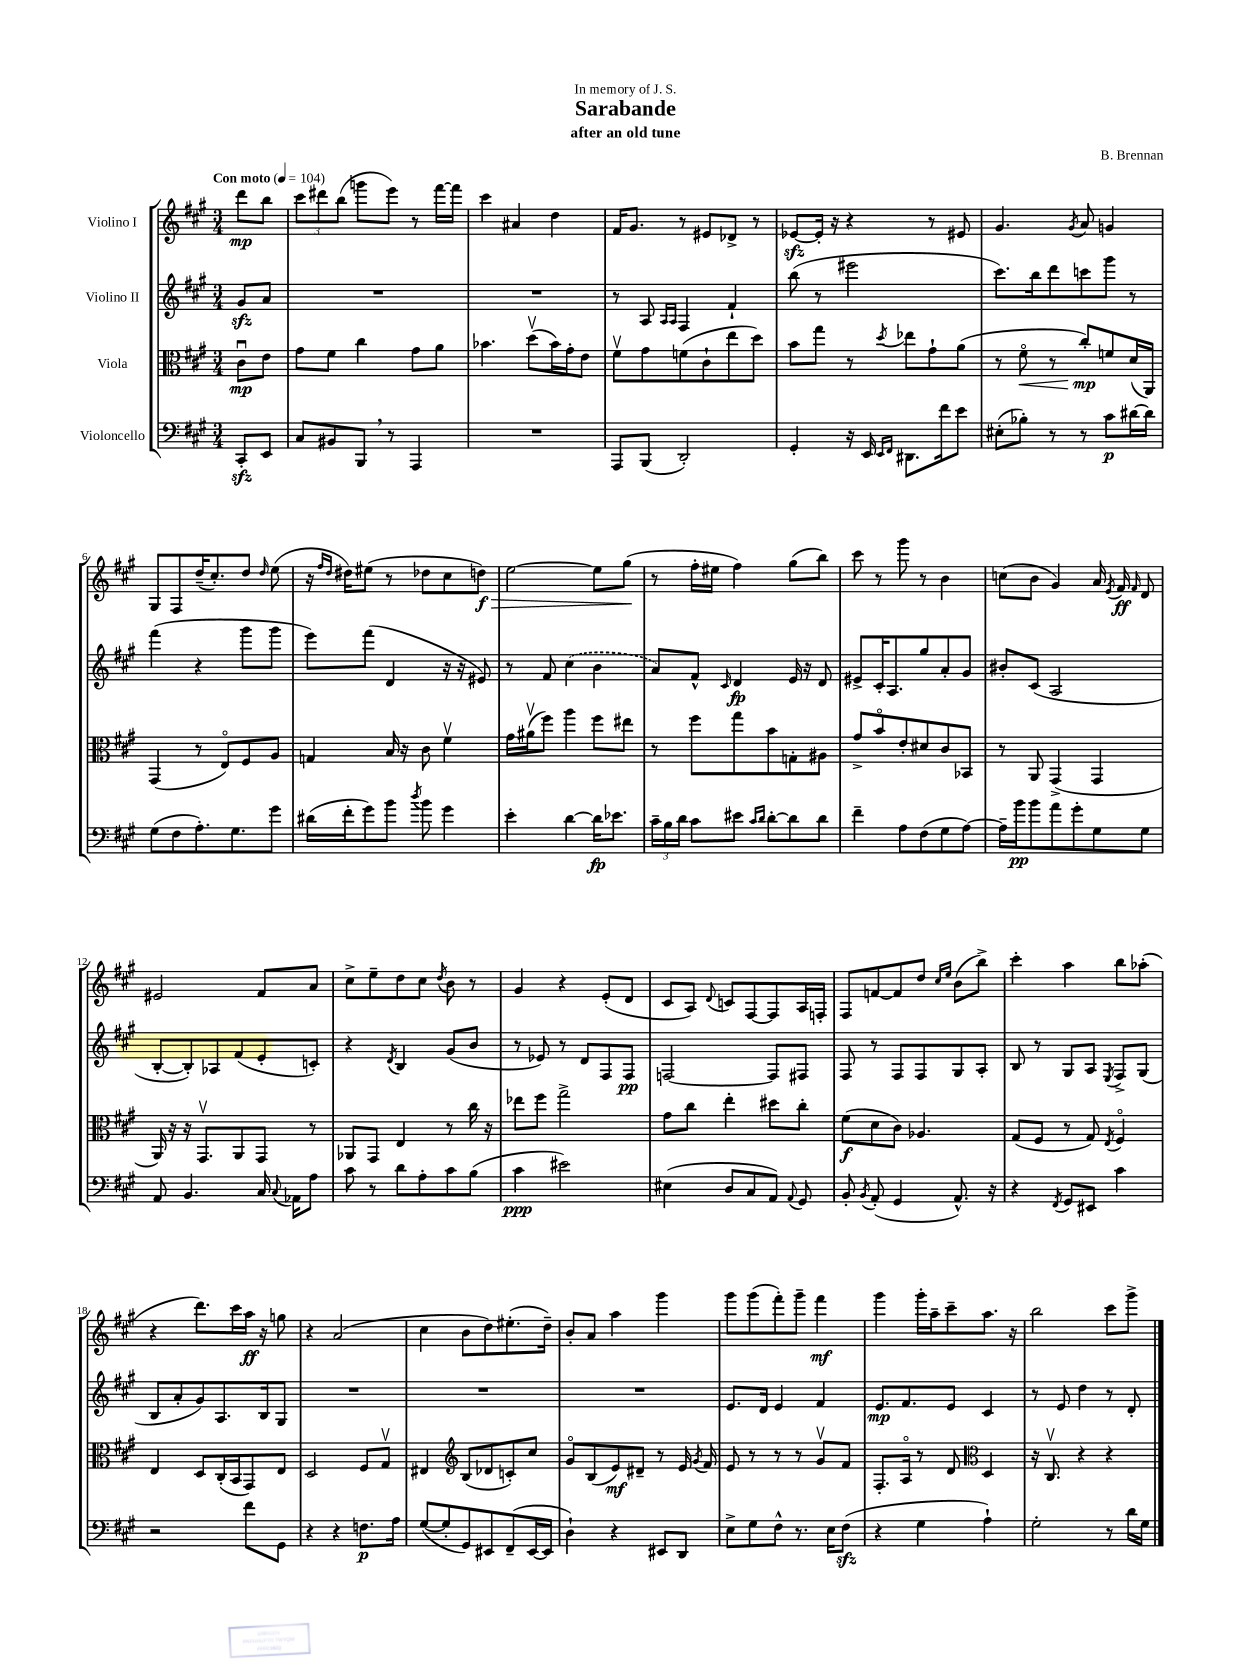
\header { title = "Sarabande" composer = "B. Brennan" subtitle = "after an old tune" dedication = "In memory of J. S." }
<<
\new StaffGroup <<
\new Staff = "s0" \with { instrumentName = "Violino I" } {
    \clef treble \key a \major \numericTimeSignature \time 3/4 \partial 4 \tempo "Con moto" 4 = 104
    \autoBeamOff d'''8[\mp b''8] |
    \tuplet 3/2 { cis'''8[ dis'''8 b''8]( } g'''8[ e'''8]) r8 fis'''16[~ fis'''16] |
    cis'''4 ais'4 d''4 |
    fis'16[ gis'8.] r8 eis'8[ des'8]-> r8 |
    ees'8[~\sfz ees'16]-. r16 r4 r8 eis'8 |
    gis'4. \acciaccatura { gis'8 } a'8 g'4 |
    gis8[ fis8 d''16--( cis''8.-.) d''8] \grace { d''16 } e''8( |
    r16 \grace { fis''16[ d''16] } dis''16[) eis''8]( r8 des''8[ cis''8 d''8]\f\>) |
    e''2~ e''8[ gis''8]\!( |
    r8 fis''16[-. eis''16] fis''4) gis''8[( b''8]) |
    cis'''8 r8 gis'''8 r8 b'4 |
    c''8[( b'8] gis'4) a'16 \acciaccatura { e'8 } fis'16\ff \grace { fis'16 } d'8 |
    eis'2 fis'8[ a'8] |
    cis''8[-> e''8-- d''8 cis''8] \acciaccatura { d''8 } b'8 r8 |
    gis'4 r4 e'8[-.( d'8] |
    cis'8[ a8]) \appoggiatura { d'8 } c'8[ fis8~ fis8 a16 f16]-. |
    fis8[ f'8~ f'8 d''8] \grace { cis''16[ e''16] } b'8[( b''8]->) |
    cis'''4-. a''4 b''8[ aes''8]-.( |
    r4 d'''8.[) cis'''16 a''16]\ff r16 g''8 |
    r4 a'2( |
    cis''4 b'8[ d''8) eis''8.-.( d''16]--) |
    b'8[-. a'8] a''4 gis'''4 |
    gis'''8[ gis'''8( fis'''8-.) gis'''8]-- fis'''4\mf |
    gis'''4 gis'''16[-. a''16-- cis'''8-- a''8.] r16 |
    b''2 cis'''8[ gis'''8]-> \bar "|." |
}
\new Staff = "s1" \with { instrumentName = "Violino II" } {
    \clef treble \key a \major \numericTimeSignature \time 3/4 \partial 4
    \autoBeamOff gis'8[\sfz a'8] |
    R2. |
    R2. |
    r8 a8 \grace { a16[ a16] } fis4 fis'4-! |
    b''8( r8 eis'''2 |
    cis'''8.[) b''16 d'''8 c'''8 gis'''8] r8 |
    fis'''4( r4 gis'''8[ gis'''8] |
    e'''8[) fis'''8]( d'4 r16 r16 eis'8) |
    r8 fis'8 \once \slurDashed cis''4( b'4 |
    a'8[) fis'8]-^ \grace { cis'16 } d'4\fp e'16 r16 d'8 |
    eis'8[-> cis'16-. a8. gis''8 a'8-. gis'8] |
    bis'8[-. cis'8]( a2 |
    b8[~-. b8-.) aes8 fis'8( e'8-. c'8]-.) |
    r4 \acciaccatura { d'8 } b4 gis'8[( b'8] |
    r8 ees'8) r8 d'8[ fis8 fis8]\pp |
    f2~ f8[ fis8] |
    fis8 r8 fis8[ fis8 gis8 a8]-. |
    b8 r8 gis8[ a8] \acciaccatura { e8 } fis8[-> gis8]( |
    b8[ a'8-. gis'8) a8. b16 gis8] |
    R2. |
    R2. |
    R2. |
    e'8.[ d'16] e'4 fis'4 |
    e'8.[\mp fis'8. e'8] cis'4 |
    r8 e'8 d''4 r8 d'8-. \bar "|." |
}
\new Staff = "s2" \with { instrumentName = "Viola" } {
    \clef alto \key a \major \numericTimeSignature \time 3/4 \partial 4
    \autoBeamOff cis'8[\downbow\mp e'8] |
    gis'8[ fis'8] cis''4 gis'8[ a'8] |
    bes'4. d''8[\upbow( bes'16) gis'16-. e'8] |
    fis'8[\upbow gis'8 f'8( cis'8-! e''8 d''8]) |
    b'8[ gis''8] r8 \acciaccatura { d''8 } ees''8[ gis'8-! a'8]( |
    r8 fis'8\flageolet\< r8 cis''8[-.\mp\!) f'8 d'16( a,16]) |
    gis,4( r8 e8[\flageolet) fis8 a8] |
    g4 b16 r16 cis'8 fis'4\upbow |
    gis'16[ ais'16\upbow( fis''8]) a''4 fis''8[ eis''8] |
    r8 fis''8[ gis''8 b'8 g8-. ais8] |
    gis'8[-> b'8\flageolet e'8-. dis'8 cis'8 bes,8] |
    r8 a,8 gis,4->( gis,4 |
    a,16) r16 r16 gis,8.[\upbow a,8 gis,8] r8 |
    aes,8[ gis,8] e4 r8 cis''16 r16 |
    ees''8[ fis''8] gis''2-> |
    gis'8[ cis''8] e''4-. dis''8[ cis''8]-. |
    fis'8[\f( d'8 cis'8]) aes4. |
    gis8[( fis8] r8 gis8) \acciaccatura { e8 } fis4\flageolet |
    e4 d8[ cis16-.( b,16 gis,8) e8] |
    d2 fis8[ gis8]\upbow |
    eis4 \clef treble b8[( des'8 c'8-.) cis''8] |
    gis'8[\flageolet b8( e'8\mf) dis'8]-- r8 e'16 \acciaccatura { gis'8 } fis'16 |
    e'8 r8 r8 r8 gis'8[\upbow fis'8] |
    fis8.[-. a16]\flageolet r8 d'8 \clef alto d4 |
    r16 cis8.\upbow r4 r4 \bar "|." |
}
\new Staff = "s3" \with { instrumentName = "Violoncello" } {
    \clef bass \key a \major \numericTimeSignature \time 3/4 \partial 4
    \autoBeamOff cis,8[-.\sfz e,8] |
    cis8[ bis,8 b,,8] \breathe r8 a,,4 |
    R2. |
    a,,8[ b,,8]( d,2-.) |
    gis,4-. r16 e,16 \grace { e,16[ fis,16] } dis,8.[ fis'16 e'8] |
    eis8[-.( bes8]-.) r8 r8 cis'8[\p dis'16~ dis'16] |
    gis8[( fis8 a8.-.) gis8. gis'8] |
    dis'16[( fis'16-. gis'8) b'8] \acciaccatura { d''8 } b'8 gis'4 |
    e'4-. d'4~ d'16[\fp ees'8.] |
    \tuplet 3/2 { cis'16[-- b16 d'16] } cis'8[ eis'8] \grace { cis'16[ d'16] } d'8[~-. d'8 d'8] |
    fis'4-- a8[ fis8( gis8 a8]~) |
    a16[-- b'16\pp b'8 a'8 gis'8-. gis8 gis8] |
    a,8 b,4. cis16 \appoggiatura { cis8 } aes,16[ a8] |
    cis'8 r8 d'8[ a8-. cis'8 b8]( |
    cis'4\ppp eis'2) |
    eis4( d8[ cis8 a,8]) \appoggiatura { a,8 } gis,8 |
    b,8-. \acciaccatura { b,8 } a,8-.( gis,4 a,8.-^) r16 |
    r4 \acciaccatura { fis,8 } gis,8[ eis,8] cis'4 |
    r2 fis'8[ gis,8] |
    r4 r4 f8.[\p a16] |
    gis8[~( gis8-. gis,8) eis,8 fis,8--( eis,16~ eis,16] |
    d4-!) r4 eis,8[ d,8] |
    e8[-> gis8 fis8]-^ r8. e16[ fis8]\sfz( |
    r4 gis4 a4-!) |
    gis2-. r8 d'16[ gis16] \bar "|." |
}
>>
>>
